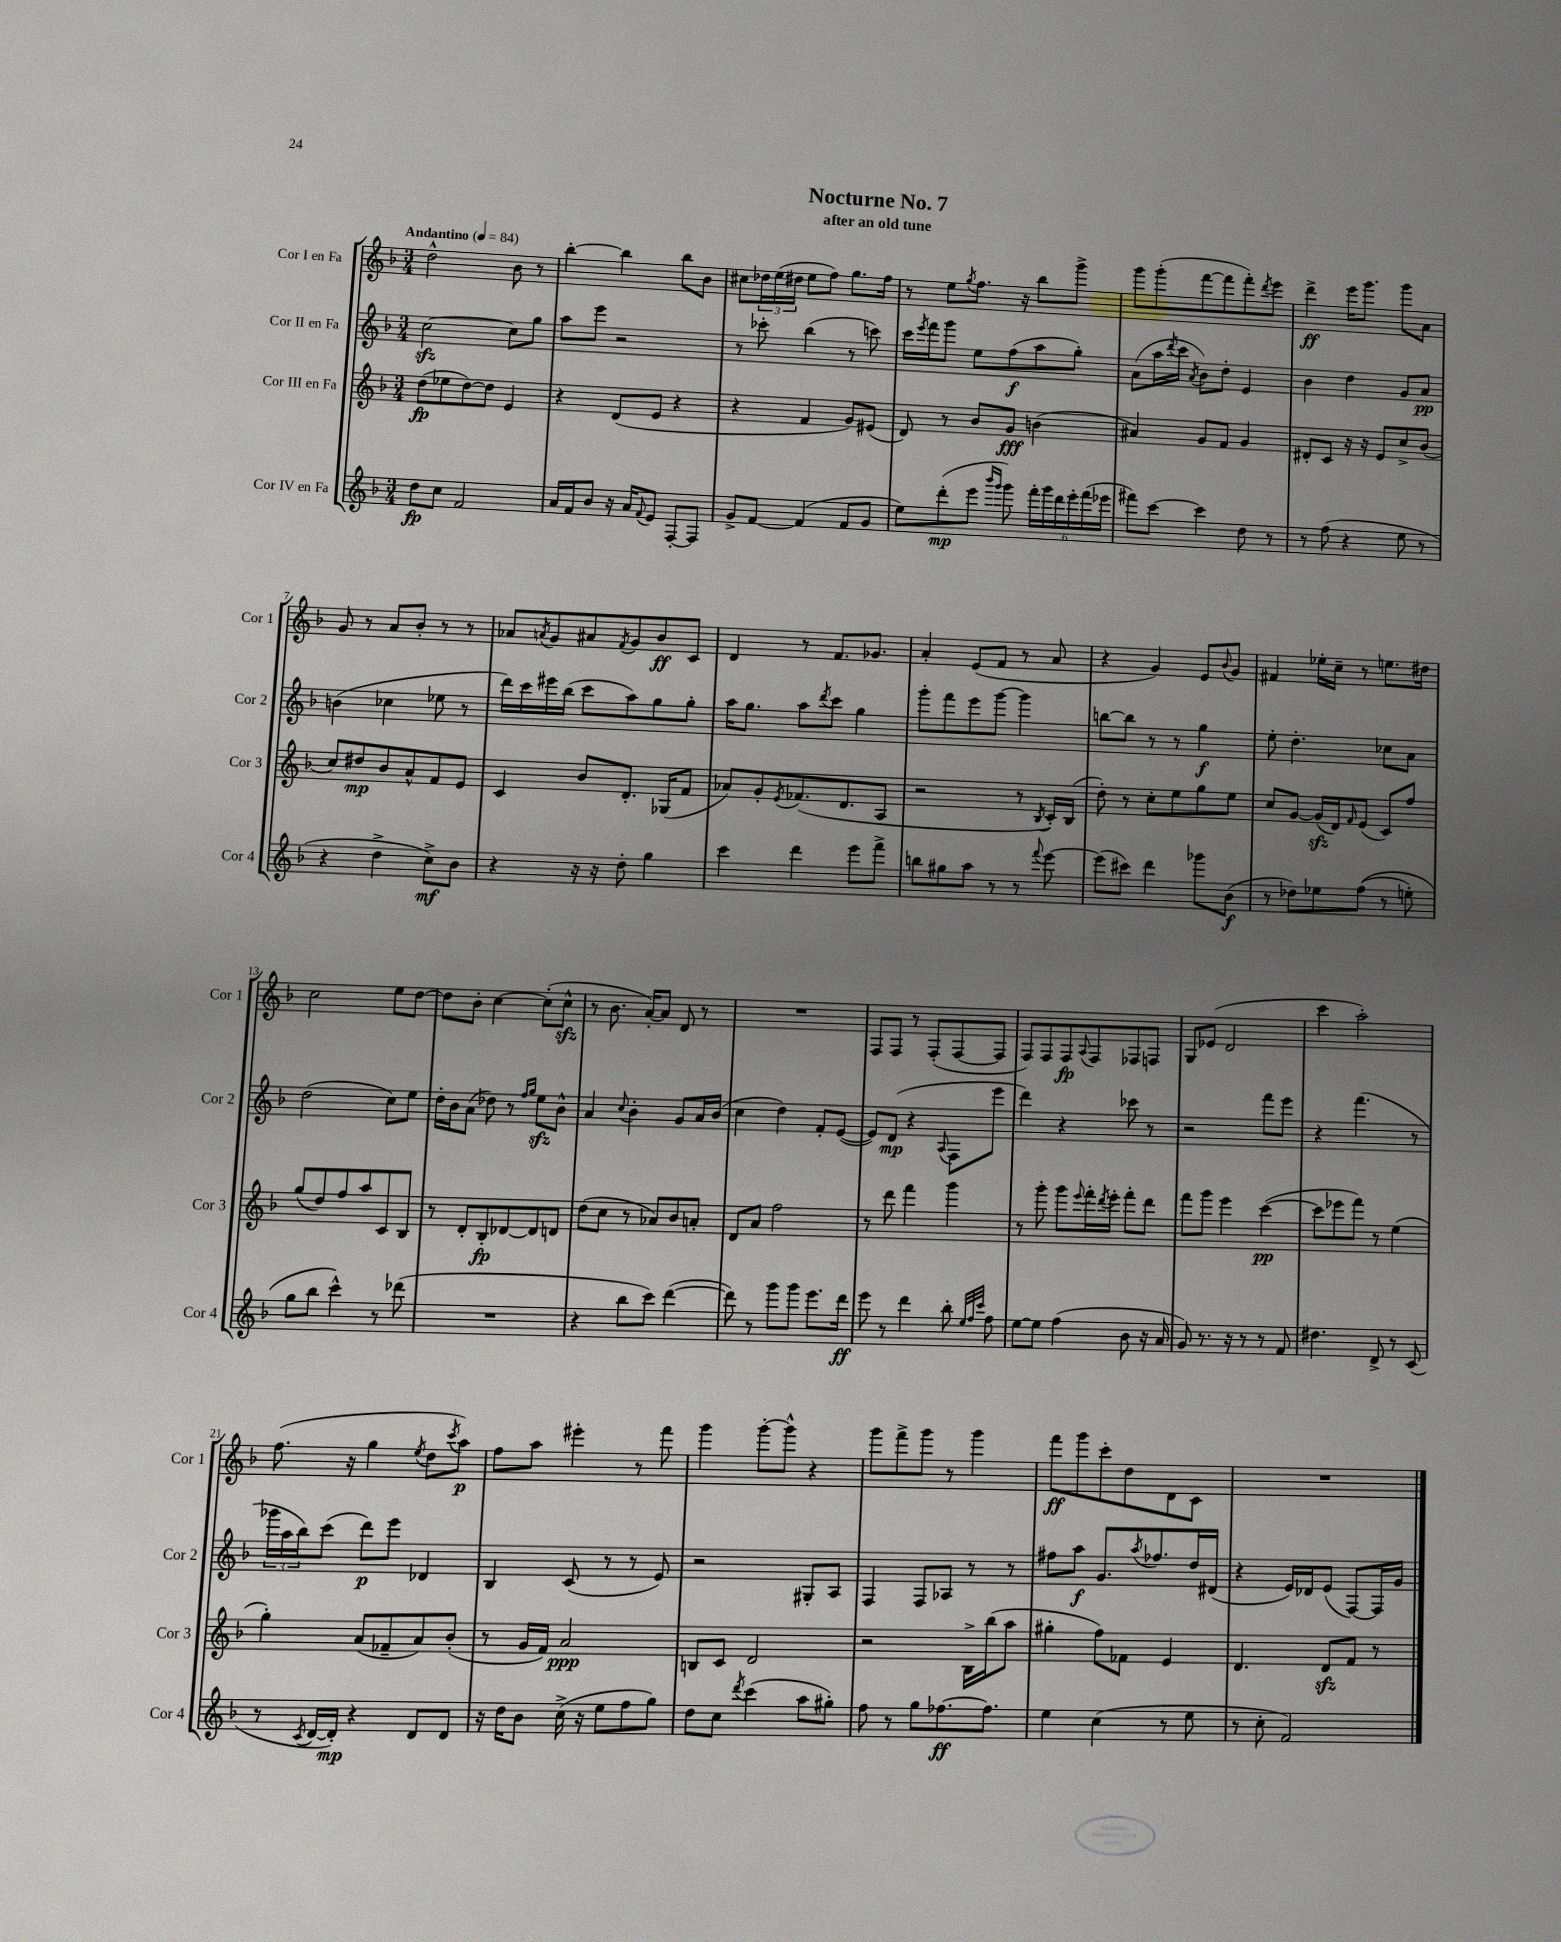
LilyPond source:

\header { title = "Nocturne No. 7" subtitle = "after an old tune" }
<<
\new StaffGroup <<
\new Staff = "s0" \with { instrumentName = "Cor I en Fa" shortInstrumentName = "Cor 1" } {
    \clef treble \key f \major \numericTimeSignature \time 3/4 \tempo "Andantino" 4 = 84
    d''2-^ bes'8 r8 |
    bes''4~-. bes''4 bes''8 bes'8 |
    cis''8 \tuplet 3/2 { des''16 e''16( dis''16 } e''8 f''8) g''8. f''16 |
    r8 e''8 \acciaccatura { g''8 } f''8. r16 bes''8 g'''8-> |
    g'''8 g'''8-.( f'''8~ f'''8 f'''8-.) \acciaccatura { d'''8 } e'''8 |
    d'''4->\ff e'''16 g'''8. g'''8 a'8 |
    g'8 r8 a'8 bes'8-. r8 r8 |
    aes'8 \acciaccatura { a'8 } g'8 ais'8 \acciaccatura { f'8 } g'8 bes'8\ff c'8 |
    d'4 r8 f'8. ges'8. |
    a'4-. e'8( f'8 r8 a'8 |
    r4 g'4) e'8 \appoggiatura { bes'8 } g'8 |
    fis'4 ees''16-. c''16-- r8 e''8. dis''16 |
    c''2 e''8 d''8~ |
    d''8 bes'8-. c''4~ c''8-.( c''8-^\sfz |
    r8 bes'8. a'16~-.) a'8 d'8 r8 |
    R2. |
    f8 f8 r8 f8-.( f8~ f8 |
    f8) f8 f8\fp \appoggiatura { a8 } f8 fes8 f8 |
    g8 ees'8( d'2 |
    c'''4 a''2-.) |
    f''8.( r16 g''4 \acciaccatura { e''8 } d''8 \acciaccatura { c'''8 } a''8\p) |
    f''8 a''8 eis'''4-. r8 f'''8 |
    g'''4 g'''8~-. g'''8-^ r4 |
    g'''8 f'''8-> g'''8 r8 g'''4 |
    f'''8\ff g'''8 c'''8-. d''8 d'8 c'8 |
    R2. \bar "|." |
}
\new Staff = "s1" \with { instrumentName = "Cor II en Fa" shortInstrumentName = "Cor 2" } {
    \clef treble \key f \major \numericTimeSignature \time 3/4
    c''2~\sfz c''8 g''8 |
    a''8 e'''8 r2 |
    r8 ces'''8-. bes''4( r8 c'''8) |
    c'''16 \acciaccatura { e'''8 } f'''16 g'''8 e''8 f''8\f( a''8 g''8-.) |
    a'8( a''16 \acciaccatura { d'''8 } c'''16 \acciaccatura { a'8 } bes'8) d''8-. e'4 |
    bes'4 d''4 g'8 a'8\pp |
    b'4( ces''4 ees''8 r8 |
    d'''16) c'''16 eis'''16 bes''16( c'''8 a''8) g''8 g''8-. |
    a''16 g''8. a''8 \acciaccatura { d'''8 } c'''8 g''4 |
    g'''8-. f'''8 e'''8 g'''8~ g'''4 |
    b''8~ b''8 r8 r8 g''4\f |
    e''8-. d''4.-. ces''8 a'8 |
    d''2( c''8) e''8 |
    d''16-. bes'16 a'8( des''8) r8 \grace { f''16 g''16 } e''8\sfz bes'8-^ |
    a'4 \appoggiatura { c''8 } bes'4-. g'8 a'16 bes'16( |
    c''4 d''4) f'8-. e'8~( |
    e'8) d'8\mp( r4 \appoggiatura { a8 } f8 e'''8 |
    d'''4) r4 ces'''8 r8 |
    r2 f'''8 e'''8 |
    r4 f'''4.( r8 |
    \tuplet 3/2 { ges'''16 a''16 bes''16) } c'''8( d'''8\p) e'''8 des'4 |
    bes4 c'8( r8 r8 e'8) |
    r2 gis8-. a8 |
    f4 f8 aes8 r8 r8 |
    fis''8 a''8\f g'8. \acciaccatura { a''8 } fes''8. d''16 dis'16( |
    r4 e'16) des'16 e'8( f8~) f16 g'16 \bar "|." |
}
\new Staff = "s2" \with { instrumentName = "Cor III en Fa" shortInstrumentName = "Cor 3" } {
    \clef treble \key f \major \numericTimeSignature \time 3/4
    d''8\fp( ees''8 d''8~) d''8 e'4 |
    r4 d'8( e'8 r4 |
    r4 f'4 g'8) eis'8( |
    d'8) r8 bes'8 g'8\fff b'4( |
    ais'4) g'8 f'8 g'4 |
    dis'8-. c'8 r16 r16 e'8 c''8-> bes'8( |
    c''8) dis''8\mp bes'8 a'8-^ f'8 e'8 |
    c'4 bes'8 d'8.-. ges16( f'8 |
    aes'8) g'8-. \acciaccatura { e'8 } fes'8.( d'8. a8 |
    r2 r8 \acciaccatura { bes8 } c'16-.) bes16( |
    d''8-.) r8 c''8-. e''8 g''8 e''8 |
    c''8 g'8~ g'16\sfz( d'16) \grace { f'16 } e'8( c'8) f''8 |
    g''8( d''8) f''8 a''8 c'8 bes8 |
    r8 d'8-. bes8-.\fp des'8~ des'8 d'8 |
    d''8( c''8 r8 aes'8) bes'8 a'8-. |
    d'8 a'8 f''2 |
    r8 d'''8 f'''4 g'''4 |
    r8 g'''8-. g'''8 \appoggiatura { e'''8 } f'''16-. \acciaccatura { d'''8 } e'''16-. f'''8-. d'''8 |
    f'''8 g'''8 e'''4 c'''4~\pp( |
    c'''8 ees'''8 f'''8) r8 e''4( |
    g''4-.) a'8( fes'8-- a'8) bes'8-.( |
    r8 g'16 f'16) a'2\ppp |
    b8 c'8 d'2 |
    r2 bes16-> bes''16( a''8 |
    gis''4-. f''8) fes'8 e'4 |
    d'4. d'8\sfz f'8 r8 \bar "|." |
}
\new Staff = "s3" \with { instrumentName = "Cor IV en Fa" shortInstrumentName = "Cor 4" } {
    \clef treble \key f \major \numericTimeSignature \time 3/4
    d''8\fp c''8 f'2 |
    a'16 f'16 bes'8 r16 a'16 \appoggiatura { f'8 } e'8 f8~-. f8 |
    g'8-> f'8~ f'4( f'8 g'8 |
    e''8) d'''8-.\mp( e'''8 \grace { bes'''16 g'''16 } g'''8) \tuplet 6/4 { f'''16-. g'''16 d'''16 e'''16-. f'''16( ees'''16 } |
    fis'''8) c'''8~ c'''4 d''8 r8 |
    r8 f''8( r4 e''8 r8 |
    r4 d''4-> c''8->\mf) bes'8 |
    r4 r16 r16 d''8-. g''4 |
    c'''4 d'''4 e'''8 f'''8-> |
    b''8 gis''8 a''8 r8 r8 \appoggiatura { f'''8 } e'''8~ |
    e'''8( cis'''8) d'''4 ges'''8 bes'8\f( |
    r8 des''8) ees''8 f''8(\( r8 e''8-.) |
    g''8 bes''8 c'''4-^\) r8 des'''8( |
    R2. |
    r4 bes''8 c'''8) d'''4~( |
    d'''8) r8 g'''8 g'''8 e'''8. d'''16\ff |
    e'''8 r8 d'''4 bes''8-. \grace { e''32 f''32 c'''32 } f''8 |
    e''8~ e''8 f''4( bes'8 r16 a'16 |
    g'8) r8. r16 r8 r8 f'8 |
    dis''4. d'8-> r8 c'8( |
    r8 \acciaccatura { c'8 } d'16~ d'16-.\mp) r4 d'8 d'8 |
    r16 d''16 bes'8 c''16->( r16 e''8 f''8 g''8) |
    d''8 c''8 \acciaccatura { d'''8 } c'''4( a''8 gis''8-.) |
    f''8 r8 g''8 fes''8.~\ff fes''8. |
    e''4 c''4( r8 e''8 |
    r8 c''8-. f'2) \bar "|." |
}
>>
>>
